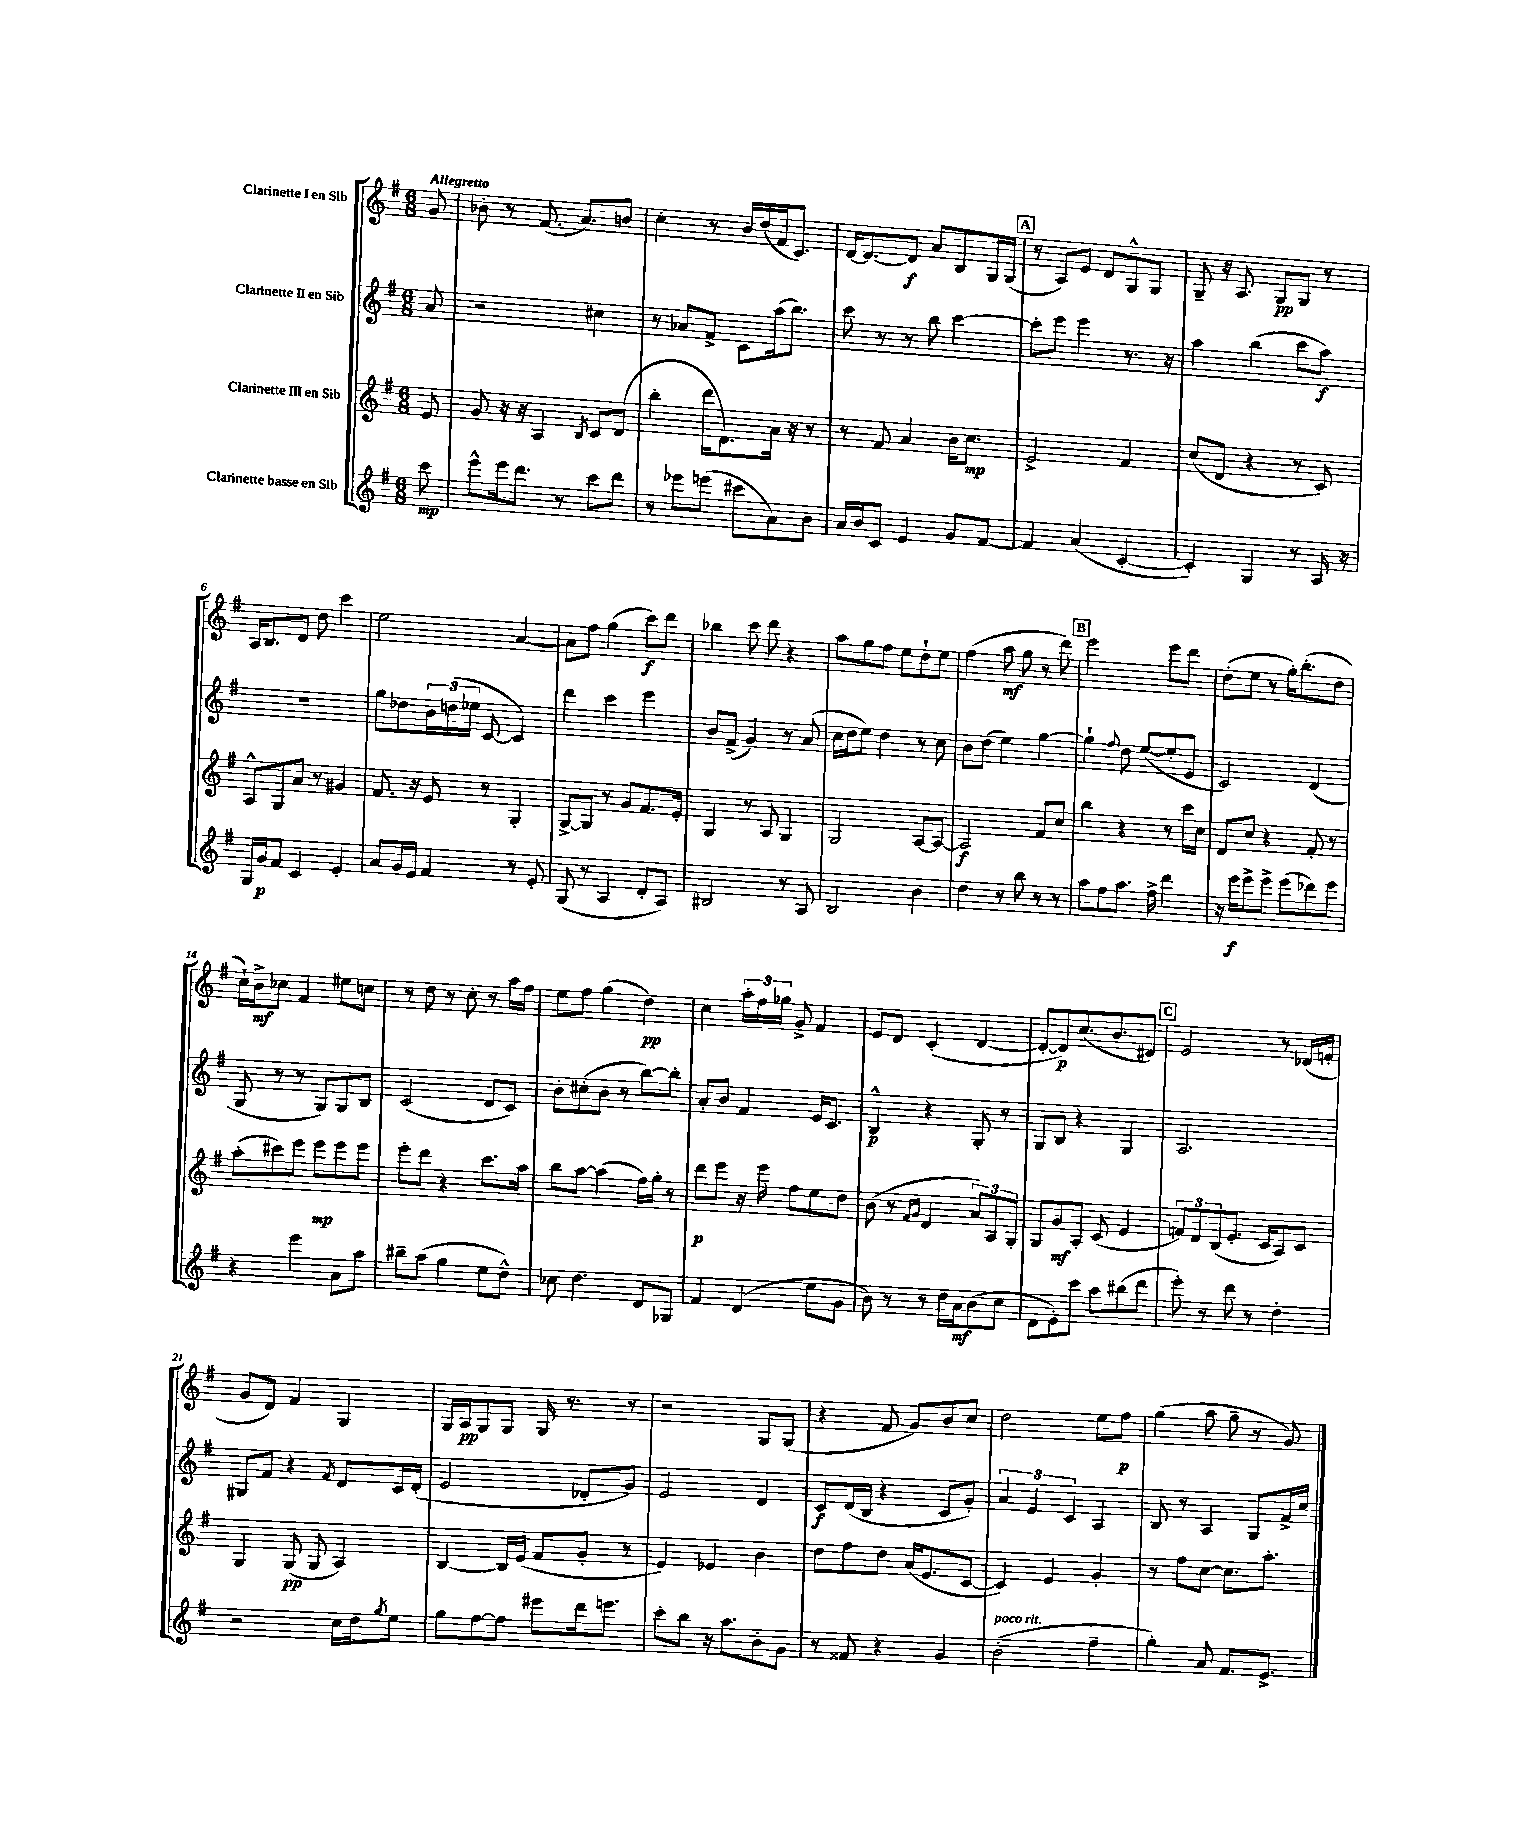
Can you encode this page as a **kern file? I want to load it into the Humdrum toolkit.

**kern	**kern	**kern	**kern
*staff4	*staff3	*staff2	*staff1
*clefG2	*clefG2	*clefG2	*clefG2
*k[f#]	*k[f#]	*k[f#]	*k[f#]
*M6/8	*M6/8	*M6/8	*M6/8
8ccc	8e	8a	8g
=	=	=	=
8eee^^	8g	2r	8b-'
16eee	16r	.	8r
8.ddd	16r	.	.
.	4A	.	(8.f#
8r	.	.	.
.	.	.	8.a)
.	8qB	.	.
8ccc	8c	4cc#	.
8ddd	(8d	.	8b
=	=	=	=
8r	4bb'	8r	4cc'
8eee-	.	8a-	.
(8eee	16ddd	8f#^	8r
.	8.d)	.	.
8ccc#	.	8c	16b
.	.	.	(16dd
8a)	16a	(16aa	16f#
.	16r	8.bb)	8.c)
8b	8r	.	.
=	=	=	=
16a	8r	8ccc	[16d
16b	.	.	8.d_
8c	8f#	8r	.
4e	4a	8r	8d]
.	.	8bb	8a
8g	16b	[4ccc	8B
.	8.cc	.	.
[8f#	.	.	16G
.	.	.	(16G
=	=	=	=
4f#]	2e^	8ccc']	8r
.	.	8eee	8A)
(4a	.	4eee	8e
.	.	.	8d
[4c'	4f#	8.r	8G^^
.	.	.	8G
.	.	16r	.
=	=	=	=
4c'])	(8cc	4aa	8G~
.	8d	.	16r
.	.	.	8.A
4G	4r	(4bb	.
.	.	.	8G
8r	8r	8ccc	8G
16A	8c)	8aa)	8r
16r	.	.	.
=	=	=	=
16G	8A^^	2.r	16A
16g	.	.	8.B
8f#	8G	.	.
4c	8a	.	8d
.	8r	.	8dd
4e'	4g#	.	4ccc
=	=	=	=
8a	8.f#	8gg	2ee
16g	.	8dd-	.
16e	16r	.	.
4f#	8e	24b	.
.	.	(24dd	.
.	.	24ee-	.
.	8r	[8c	.
8r	4G'	4c])	[4a
8e'	.	.	.
=	=	=	=
(8G	[8G^	4ddd	8a]
8r	8G]	.	8ff#
4A	8r	4ccc	(4gg
.	8g	.	.
8d'	8.f#	4eee	8ccc)
8A)	.	.	8ddd
.	16e'	.	.
=	=	=	=
2B#	4G	8b	4bb-
.	.	(8f#^	.
.	8r	4g)	8ccc
.	8A	.	8ddd
8r	4G	8r	4r
8A	.	(8a	.
=	=	=	=
2B	2G	16cc	8aa
.	.	16dd	.
.	.	8ee)	8gg
.	.	4dd	8ff#
.	.	.	8ee
4b	[8A	8r	8dd`
.	8A_	8cc	8ee
=	=	=	=
4dd	2A]	8b	(4ff#
.	.	(8dd	.
8r	.	4ee)	8aa
8bb	.	.	8gg
8r	8f#	[4gg	8r
8r	8cc	.	8ddd)
=	=	=	=
8aa	4bb	4gg`]	2eee
8ff#	.	.	.
.	.	8qqff#	.
8.aa	4r	8dd	.
.	.	([8ee	.
16ff#^	.	.	.
4ddd	8r	8ee']	8eee
.	16ccc	8e	8ddd
.	16cc	.	.
=	=	=	=
16r	8d	2c)	(8dd'
16eee	.	.	.
8eee^	8cc	.	8ee
8eee^	4r	.	8r
(8eee	.	.	16gg')
.	.	.	(8.bb'
8ddd-)	8f#'	(4d	.
8eee	8r	.	8dd
=	=	=	=
4r	(8aa'	8G	16cc`)
.	.	.	16b^
.	8ccc#)	8r	8cc-
4eee	8eee	8r	4f#
.	8eee	8G)	.
8a	8eee	8G	8ee#
8aa	8eee	8B	8cc
=	=	=	=
8bb#~	8eee'	(2c	8r
(8aa	8ddd	.	8dd
4gg	4r	.	8r
.	.	.	8cc'
8ee	8.ccc	8d	8r
8dd^^)	.	8c)	16aa
.	16aa	.	16ff#
=	=	=	=
8cc-	8bb	8b'	8ee
4.dd	[8aa	(8cc#'	8ff#
.	(4aa]	8b	(4gg
.	.	8r	.
8d	16ff#)	[8bb)	4dd)
.	16gg'	.	.
8G-	8r	8bb']	.
=	=	=	=
4f#	8ddd	8a'	4cc
.	8eee	8b	.
(4d	16r	4f#	24aa'
.	.	.	24ff#
.	16eee	.	.
.	.	.	24gg-
.	8ff#	.	8g^
8ee	8ee	16e	4f#
.	.	8.c	.
8g	8dd	.	.
=	=	=	=
8b)	(8b	4B^^	8e
8r	8r	.	8d
.	16qqf#	.	.
.	16qqg	.	.
8r	4d	4r	(4c'
16dd	.	.	.
16a	.	.	.
(8b	12a)	8G'	[4d
.	12A	.	.
8cc	.	8r	.
.	12G'	.	.
=	=	=	=
8d	8G	8G	8d'_
8e')	8g	8B	8d])
8ccc	8A'	4r	(8.cc
8aa	(8c	.	.
.	.	.	8.b
(8bb#	4e	4G	.
8ddd	.	.	8d#)
=	=	=	=
8eee')	12f)	2.A	2e
.	12d	.	.
8r	.	.	.
.	(12B	.	.
8ddd	8.e'	.	.
8r	.	.	.
.	16c	.	.
4dd'	8A)	.	8r
.	8c	.	(16d-
.	.	.	16f'
=	=	=	=
2r	4G	8G#	8g
.	.	8f#	8d)
.	(8G	4r	4f#
.	8G	.	.
.	.	8qf#	.
16cc	4A)	8d	4G
16dd	.	.	.
8qgg	.	.	.
8ee	.	16c	.
.	.	(16d'	.
=	=	=	=
8gg	[4B	2e	16G
.	.	.	16A
[8ff#	.	.	8G
8ff#]	16B]	.	8G
.	(16e	.	.
8eee#	8f#	.	16G
.	.	.	8.r
16ddd	8g'	8d-'	.
8.eee	.	.	.
.	8r	8g)	8r
=	=	=	=
8ccc'	4e)	2e	2r
8bb	.	.	.
16r	4e-	.	.
8.aa	.	.	.
8b'	4b	4d	8G
8g	.	.	(8G
=	=	=	=
8r	8dd	8c	4r
8f##	8ff#	(16d	.
.	.	16B	.
4r	8dd	4r	8f#
.	(16a	.	8g)
.	8.e	.	.
4g	.	8c	8b
.	[8c	8g')	8cc
=	=	=	=
(2b'	4c])	6a	2dd
.	.	6e	.
.	4e	.	.
.	.	6c	.
4ff#~	4g'	4A	8ee
.	.	.	8ff#
=	=	=	=
4gg')	8r	8B	(4gg
.	8ff#	8r	.
8a	[8cc	4A	8aa
8.f#	8.cc]	.	8gg~
.	.	8G	8r
8.e^	8.aa'	.	.
.	.	16f#^	8g)
.	.	16cc	.
==	==	==	==
*-	*-	*-	*-
